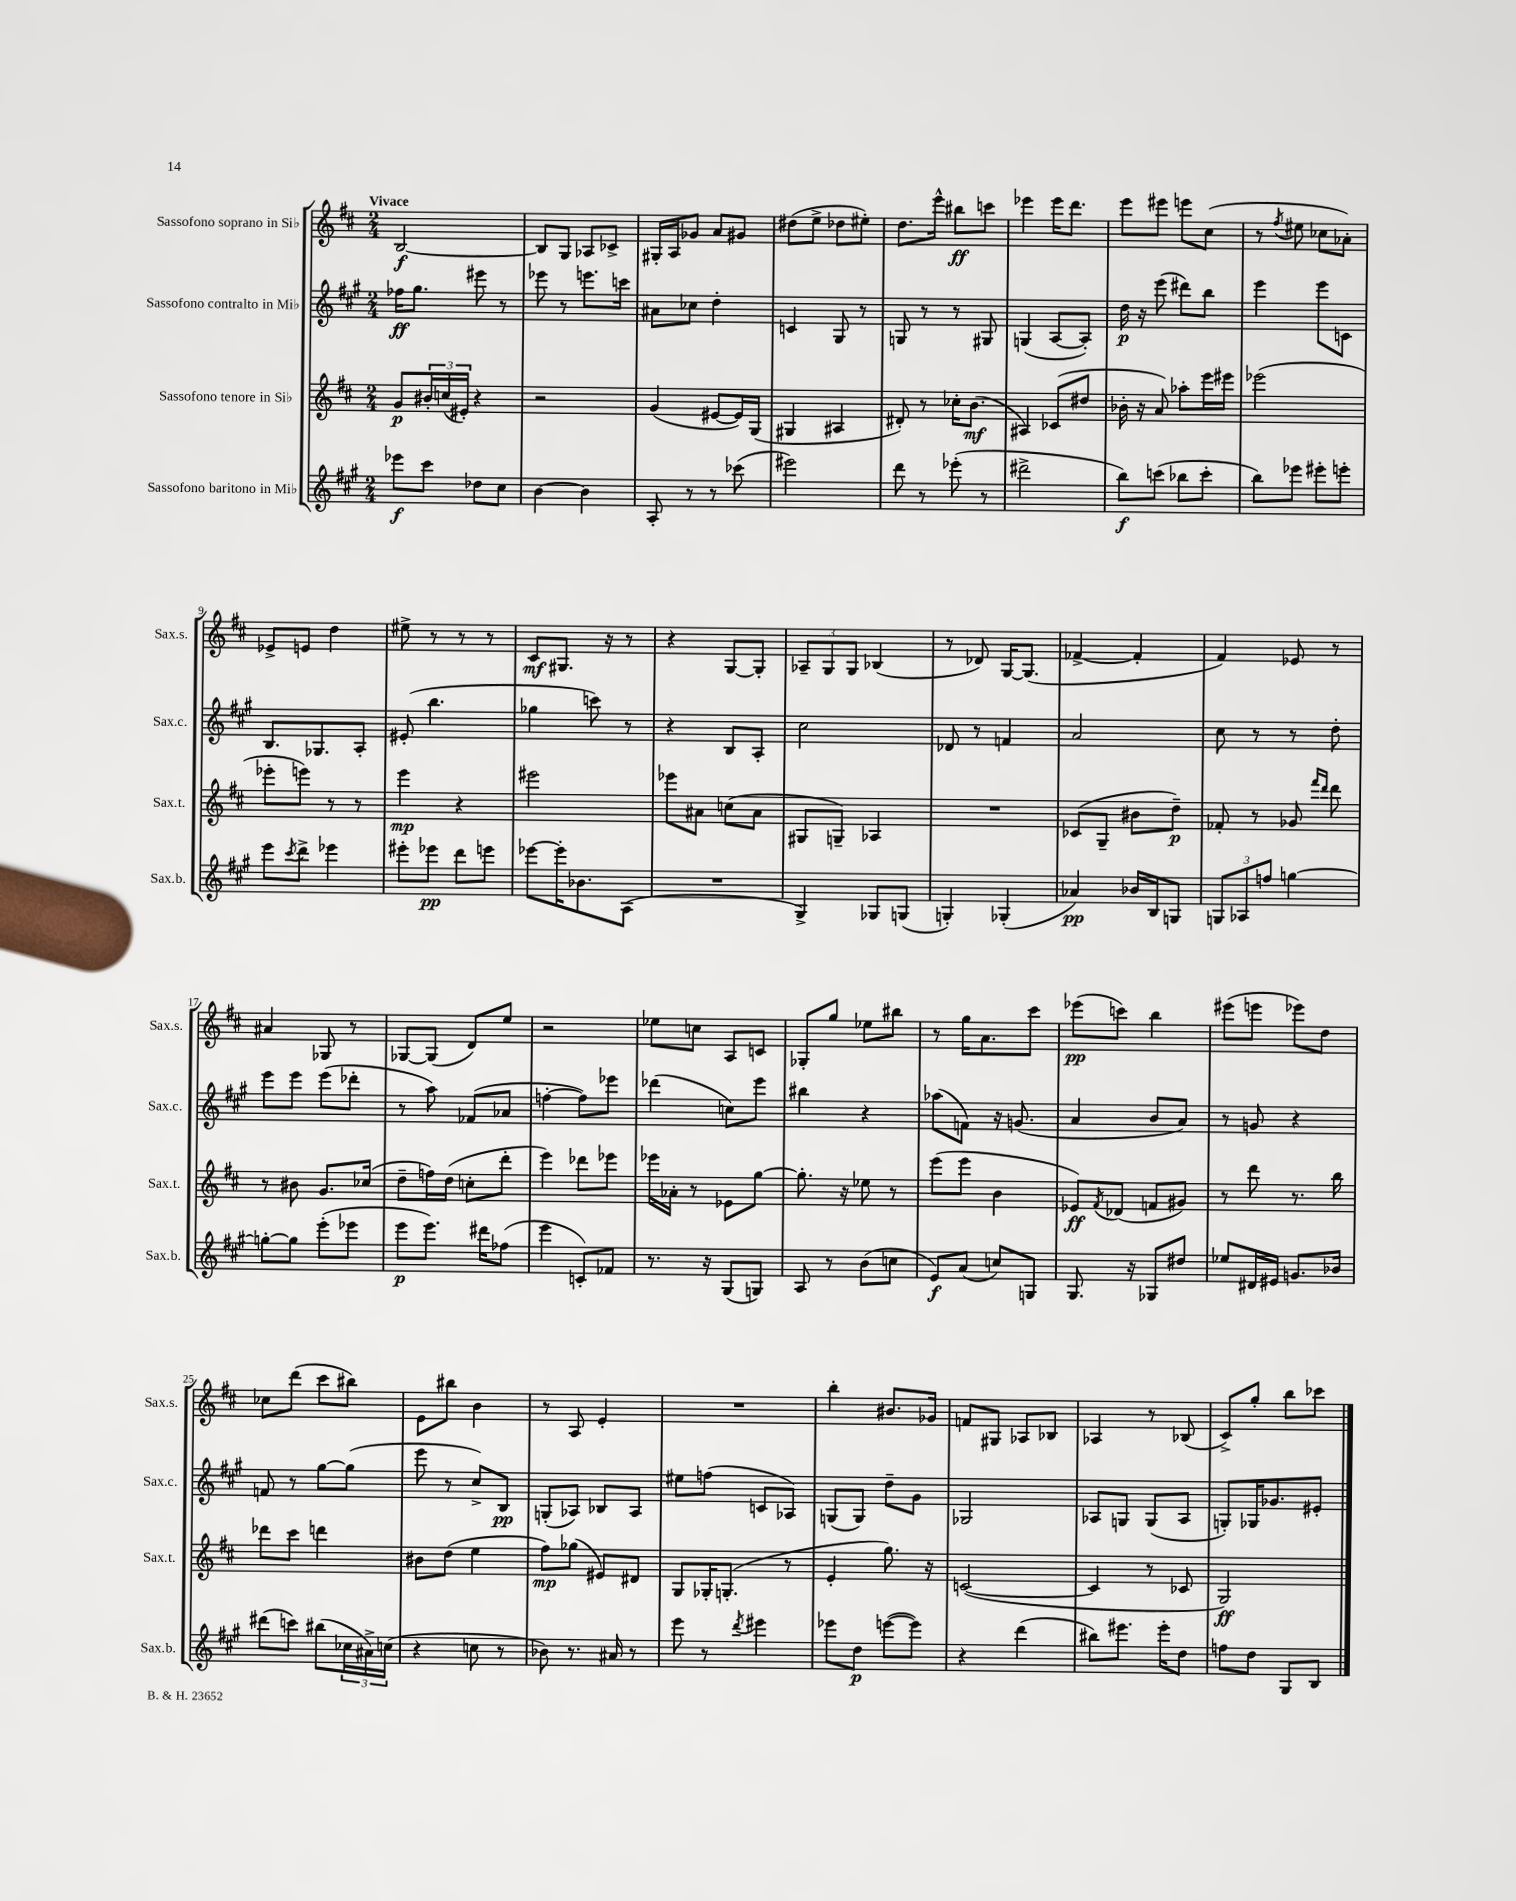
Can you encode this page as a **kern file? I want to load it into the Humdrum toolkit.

**kern	**kern	**kern	**kern
*staff4	*staff3	*staff2	*staff1
*clefG2	*clefG2	*clefG2	*clefG2
*k[f#c#g#]	*k[f#c#]	*k[f#c#g#]	*k[f#c#]
*M2/4	*M2/4	*M2/4	*M2/4
8eee-	8g	16ff-	[2B
.	.	8.gg#	.
8ccc#	24b#'	.	.
.	(24cc	.	.
.	24e#')	.	.
8dd-	4r	8eee#	.
8cc#	.	8r	.
=	=	=	=
[4b	2r	8eee-	8B]
.	.	8r	8G
4b]	.	8.eee	8A-
.	.	.	8c-^
.	.	16ccc	.
=	=	=	=
8A'	(4g	8a#	16G#'
.	.	.	16A
8r	.	8cc-	8g-
8r	[8e#	4dd'	8a
(8ccc-	16e#])	.	8g#
.	(16G	.	.
=	=	=	=
2eee#)	4G#	4c	(8dd#
.	.	.	8ee^
.	4A#	8G#	8dd-
.	.	8r	8ee#')
=	=	=	=
8ddd	8d#')	8G	8.dd
8r	8r	8r	.
.	.	.	16eee^^
(8eee-'	16cc-'	8r	8bb#
.	(8.b	.	.
8r	.	8G#	8ccc
=	=	=	=
2ddd#^	4A#)	(4G	4eee-
.	(8c-	[8A	16eee-
.	.	.	8.ddd
.	8dd#	8A'])	.
=	=	=	=
8bb)	16b-'	16dd	8eee
.	16r	16r	.
(8ccc	8a)	(8eee	8eee#
8bb-	8aa-'	8ddd#)	8eee
8ccc'	16eee	8bb	(8cc#
.	16eee#	.	.
=	=	=	=
8bb)	(2eee-	4eee	8r
.	.	.	8qff#
8eee-	.	.	8ee#
8eee#'	.	8eee	8cc-
8eee'	.	8c	8a-')
=	=	=	=
8eee	8eee-'	8.B	8e-^
8qccc#	.	.	.
8ddd^	8eee)	.	8e
.	.	8.G-	.
4eee-	8r	.	4dd
.	8r	8A'	.
=	=	=	=
8eee#'	4eee	(8e#'	8ee#^
8eee-	.	4.bb	8r
8ddd	4r	.	8r
8eee	.	.	8r
=	=	=	=
[8eee-	2eee#	4gg-	8c#
16eee-']	.	.	8.G#
8.b-	.	.	.
.	.	8ccc)	.
.	.	.	16r
(8A	.	8r	8r
=	=	=	=
2r	8eee-	4r	4r
.	8a#	.	.
.	(8cc	8B	[8G
.	8a#	8A'	8G']
=	=	=	=
4G#^)	8G#	2cc#	12A-~
.	.	.	12G
.	8G~)	.	.
.	.	.	12G
8G-	4A-	.	(4B-
(8G	.	.	.
=	=	=	=
4G')	2r	8d-	8r
.	.	8r	8d-)
(4G-'	.	4f	[16G
.	.	.	(8.G]
=	=	=	=
4a-)	(8c-	2a	[4f-^
.	8G~	.	.
16b-	8b#	.	4f-']
16B	.	.	.
8G	8dd~)	.	.
=	=	=	=
12G	8f-'	8cc#	4f#)
12A-	.	.	.
.	8r	8r	.
12ff	.	.	.
[4gg	8g-	8r	8e-
.	16qqfff#	.	.
.	16qqddd	.	.
.	8ddd	8dd'	8r
=	=	=	=
8gg'_	8r	8eee	4a#
8gg]	8b#	8eee	.
(8eee'	8.g	(8eee	8G-
8eee-	.	8ddd-'	8r
.	(16cc-	.	.
=	=	=	=
8eee	8dd~	8r	[8G-
8.eee)	16ff)	8aa)	(8G-]
.	(16dd	.	.
.	8cc'	(8f-	8d)
16ddd#	.	.	.
(8ff-	8ddd'	8a-	8ee
=	=	=	=
4eee	4eee)	[4ff'	2r
8c')	8ddd-	8ff])	.
8f-	8eee-	8eee-	.
=	=	=	=
8.r	16eee-	(4ddd-	8ee-
.	16a-'	.	.
.	8r	.	8cc
16r	.	.	.
(8G#	8e-	8cc)	8A
8G)	[8gg	8eee	8c
=	=	=	=
8A	8.gg']	4bb#	8G-'
8r	.	.	8gg
.	16r	.	.
(8b	8ee-	4r	8ee-
8cc	8r	.	8bb#
=	=	=	=
8e)	(8eee	(8aa-	8r
(8a	8eee	8f)	16gg
.	.	.	8.a
8cc)	4b	16r	.
.	.	(8.g	.
8G	.	.	8ccc#
=	=	=	=
8.G#	8e-)	4a	(8eee-
.	8qf#	.	.
.	(8d-	.	8ccc)
16r	.	.	.
8G-	8f	8b	4bb
8dd#	8g#)	8a)	.
=	=	=	=
8ee-	8r	8r	(8eee#
16d#	8ddd	8g	8eee
16e#	.	.	.
8.g	8.r	4r	8eee-)
.	.	.	8dd
16b-	16bb	.	.
=	=	=	=
(8ddd#	8ddd-	8f	8cc-
8ccc)	8ccc#	8r	(8ddd
(8bb#	4ddd	[8gg#	8ccc#
24cc-	.	(8gg#]	8bb#)
24a#^)	.	.	.
(24cc	.	.	.
=	=	=	=
4r	8b#	8eee	8e
.	(8dd	8r	8bb#
8cc	4ee	8cc#^)	4b
8r	.	8B	.
=	=	=	=
8b-)	8ff#)	(8G'	8r
8.r	(8gg-	8A-)	8A
.	8e#)	8B-	4e'
16a#	.	.	.
8r	8d#	8A-	.
=	=	=	=
8eee	8G	8ee#	2r
8r	16G-'	(8ff	.
.	(8.G'	.	.
8qddd	.	.	.
4eee#	.	8c	.
.	8r	8A-)	.
=	=	=	=
8eee-	4e'	(8G	4bb'
8dd	.	8G)	.
([8eee	8.gg)	8dd~	8.b#
8eee])	.	8g#	.
.	16r	.	16g-
=	=	=	=
4r	([2c	2G-	8f
.	.	.	8G#
(4ddd	.	.	8A-
.	.	.	8B-
=	=	=	=
8bb#)	4c]	8A-	4A-
8.eee#	.	8G	.
.	8r	(8G	8r
16eee#'	.	.	.
8dd	8c-	8A-	(8B-
=	=	=	=
8ff	2G)	8G')	8c#^)
8dd	.	16G-	8gg'
.	.	8.g-	.
8G#	.	.	8bb
8B	.	8e#'	8ccc-
==	==	==	==
*-	*-	*-	*-
